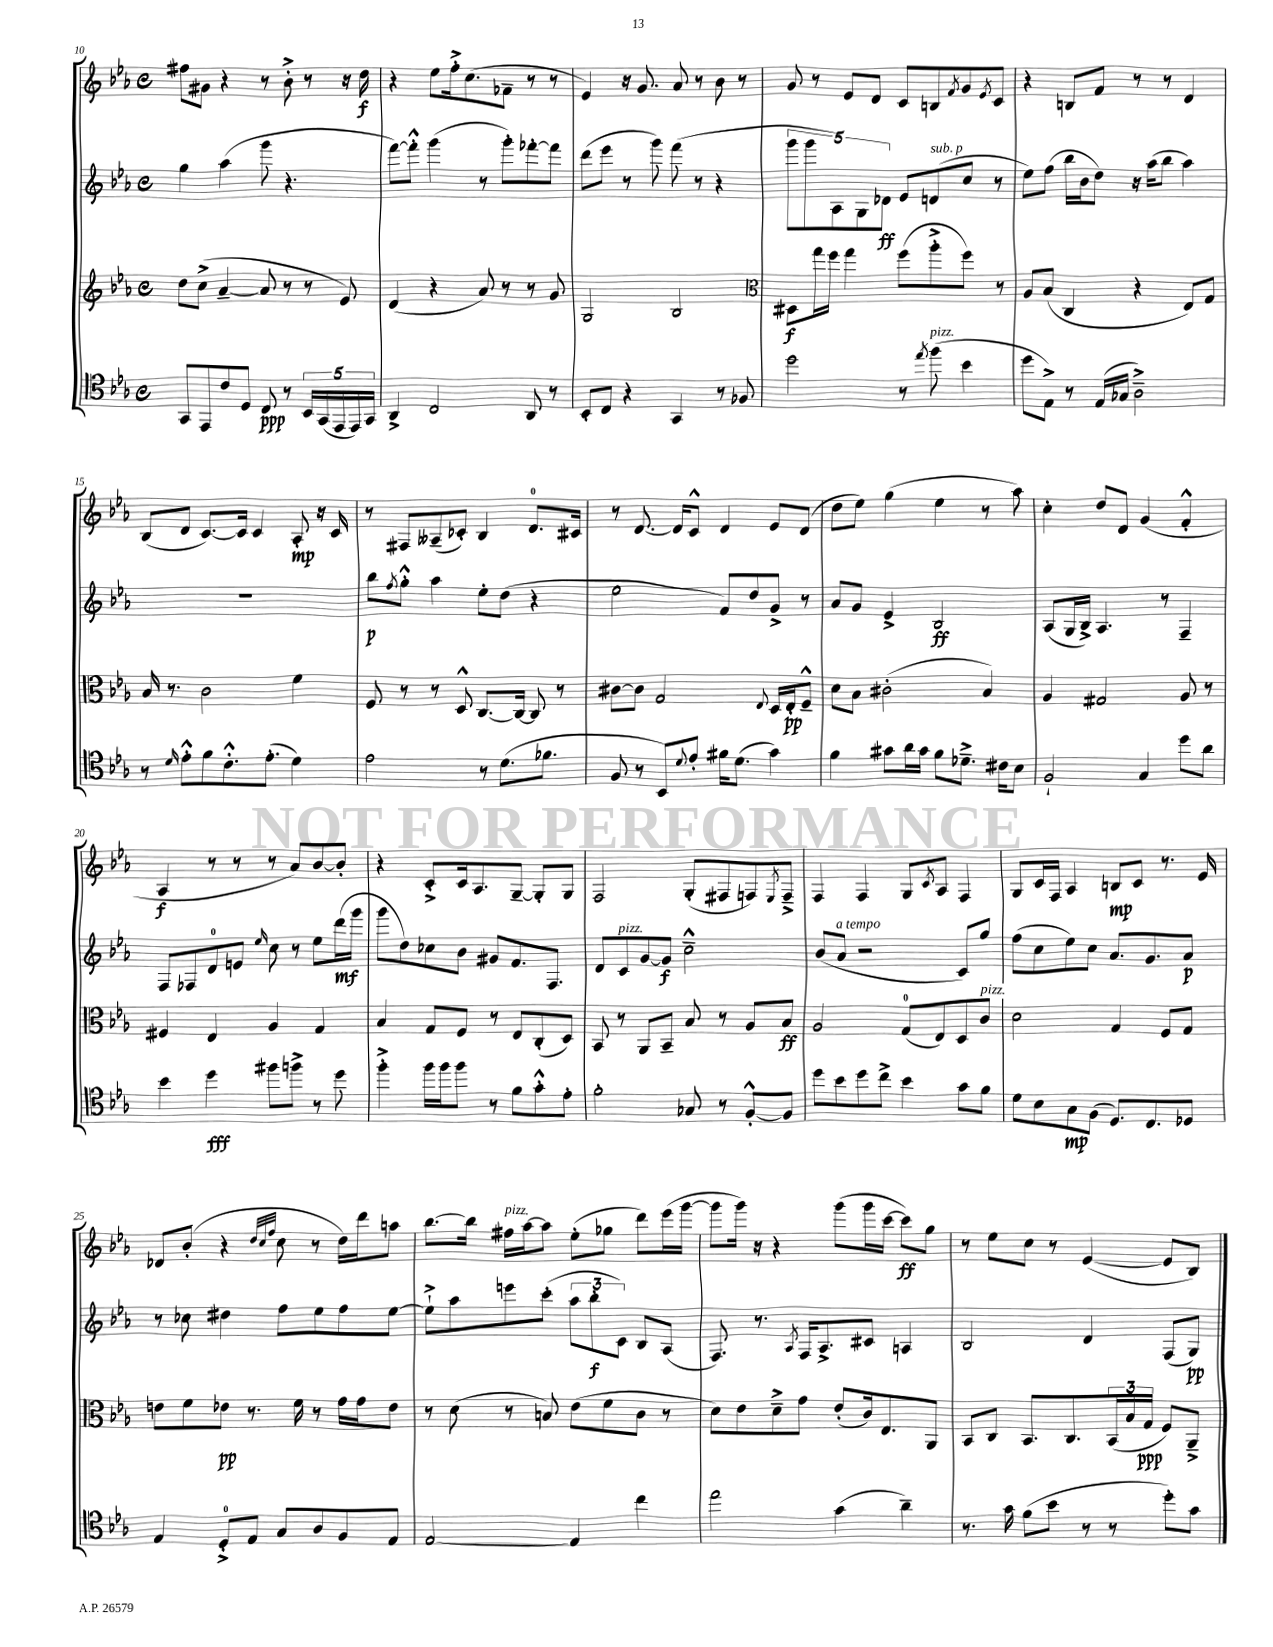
<<
\new StaffGroup <<
\new Staff = "s0" {
    \clef treble \key ees \major \defaultTimeSignature \time 4/4
    fis''8 gis'8 r4 r8 bes'8-.-> r8 r16 d''16\f |
    r4 ees''8 f''16-.-> c''8.( fes'8-- r8 r8 |
    ees'4) r16 g'8. aes'8 r8 bes'8 r8 |
    g'8 r8 ees'8 d'8 c'8 b8 \acciaccatura { f'8 } g'8 \acciaccatura { ees'8 } c'8 |
    r4 b8 f'8 r8 r8 d'4 |
    bes8( d'8 c'8.~) c'16 c'4 aes8-.\mp r16 c'16 |
    r8 fis8 aeses8--( ces'8-.) bes4 d'8.-0 cis'16 |
    r8 d'8.~ d'16 c'8-^ d'4 ees'8 d'8( |
    d''8 ees''8) g''4( ees''4 r8 aes''8) |
    c''4-. d''8 d'8 g'4( f'4-.-^ |
    aes4\f r8 r8 r8 aes'8) bes'8~ bes'8-. |
    r4 c'8-.-> c'16 aes8. g8~-- g8-. g8 |
    f2 g8-.( fis8 f8) \acciaccatura { ees8 } f8---> |
    f4 f4 g8 \acciaccatura { c'8 } aes8 f4 |
    g8 c'16 f16 aes4 b8\mp c'8 r8. ees'16 |
    des'8 bes'8-.( r4 \grace { d''32 c''32 f''32 } c''8 r8 d''16) d'''16 a''8 |
    bes''8.~ bes''16 fis''16^\markup { \italic "pizz." } aes''16~ aes''8 ees''8-.( ges''8 d'''8) ees'''16( g'''16~ |
    g'''8 g'''16) r16 r4 g'''8( g'''16 c'''16~ c'''8\ff) g''8 |
    r8 ees''8 c''8 r8 ees'4~( ees'8 bes8) \bar "|." |
}
\new Staff = "s1" {
    \clef treble \key ees \major \defaultTimeSignature \time 4/4
    g''4 aes''4( g'''8 r4. |
    f'''8~) f'''8-.-^ g'''4( r8 g'''8-.) fes'''8~-. fes'''8 |
    d'''8( ees'''8 r8 g'''8) f'''8( r8 r4 |
    \tuplet 5/4 { g'''8 g'''8 aes8) g8 des'8\ff } ees'8 d'8^\markup { \italic "sub. p" }( c''8 r8 |
    ees''8) f''8( bes''16 bes'16 d''8) r16 aes''16( bes''8 aes''4) |
    R1 |
    bes''8\p \acciaccatura { f''8 } g''8-.-^ aes''4 ees''8-. d''8( r4 |
    ees''2 f'8) d''8 g'8-> r8 |
    aes'8 g'8 ees'4-> bes2\ff |
    aes8( g16 bes16->) aes4. r8 f4-- |
    f8 fes8 d'8-0 e'8 \grace { ees''16 } c''8 r8 ees''8 d'''16\mf( g'''16 |
    g'''8 d''8) ces''8 bes'8 gis'8 f'8. f8. |
    d'8 c'8^\markup { \italic "pizz." } g'8~ g'8\f c''2---^ |
    bes'8( aes'8^\markup { \italic "a tempo" } r2 c'8) g''8 |
    f''8( c''8 ees''8) c''8 aes'8. g'8. aes'8\p |
    r8 ces''8 dis''4 f''8 ees''8 f''8 ees''8~ |
    ees''8-!-> aes''8 e'''8 c'''8-.( \tuplet 3/2 { aes''8 bes''8-.\f c'8) } bes8 aes8( |
    f8.) r8. \acciaccatura { aes8 } f16 aes8.-> cis'8 a4 |
    bes2 d'4 f8( g8\pp) \bar "|." |
}
\new Staff = "s2" {
    \clef treble \key ees \major \defaultTimeSignature \time 4/4
    d''8 c''8->( aes'4~-- aes'8 r8 r8 ees'8) |
    d'4( r4 aes'8) r8 r8 g'8 |
    g2 bes2 |
    \clef alto dis8\f g''16 f''16 g''4 f''8( aes''8-.-> f''8) r8 |
    aes8 bes8( c4 r4 ees8) g8 |
    bes16 r8. c'2 f'4 |
    f8 r8 r8 d8-^ c8.~ c16~ c8 r8 |
    cis'8~ cis'8 g2 \appoggiatura { ees8 } d16 ees16-.\pp f8---^ |
    d'8 bes8 cis'2-.( bes4) |
    aes4 gis2 aes8 r8 |
    fis4 ees4 aes4 g4 |
    bes4 g8 f8 r8 ees8 c8-.( d8) |
    bes,8 r8 aes,8 bes,8-- bes8 r8 aes8 bes8\ff |
    aes2 g8-0( ees8) d8 c'8^\markup { \italic "pizz." } |
    d'2 g4 f8 g8 |
    e'8 f'8 ees'8\pp r8. f'16 r8 g'16 g'16 ees'8 |
    r8 d'8( r8 b8) ees'8( f'8 c'8 r8 |
    d'8) ees'8 d'8---> g'8 ees'8-.( c'16) ees8. aes,8 |
    bes,8 c8 bes,8. c8. \tuplet 3/2 { bes,16( bes16 g16\ppp } f8) aes,8---> \bar "|." |
}
\new Staff = "s3" {
    \clef tenor \key ees \major \defaultTimeSignature \time 4/4
    g,8 ees,8 c'8 d8 c8\ppp r8 \tuplet 5/4 { bes,16 g,16( ees,16 ees,16) g,16 } |
    aes,4-> c2 aes,8 r8 |
    bes,8-. c8 r4 g,4 r8 fes8 |
    d''2 r8 \acciaccatura { ees''8 } f''8^\markup { \italic "pizz." }( bes'4 |
    d''8 ees8->) r8 ees16( ges16 aes2--->) |
    r8 \grace { d'16 } ees'8-.-^ f'8 c'8.-.-^ ees'8.-.( d'4) |
    ees'2 r8 d'8.( fes'8. |
    f8 r8 bes,8) \appoggiatura { d'8 } ees'8-. fis'16 d'8.( g'4) |
    f'4 gis'8 aes'16 gis'16 f'8 des'8.---> cis'16 bes8 |
    f2-! g4 d''8 aes'8 |
    bes'4 d''4\fff fis''8 f''8-> r8 d''8 |
    f''4-.-> f''16 f''16 f''8 r8 f'8 g'8-.-^ ees'8-. |
    f'2-. ges8 r8 f8~-.-^ f8 |
    d''8 bes'8 d''8 c''8-> bes'4 g'8 f'8 |
    d'8 bes8 g8\mp f8( d8.) c8. des8 |
    ees4 d8-0-.-> ees8 g8 aes8 f8 ees8 |
    ees2~ ees4 c''4 |
    ees''2 g'4( aes'4--) |
    r8. g'16 f'8( bes'8 r8 r8 d''8-.) g'8 \bar "|." |
}
>>
>>
\layout { \context { \Score currentBarNumber = #10 } }
